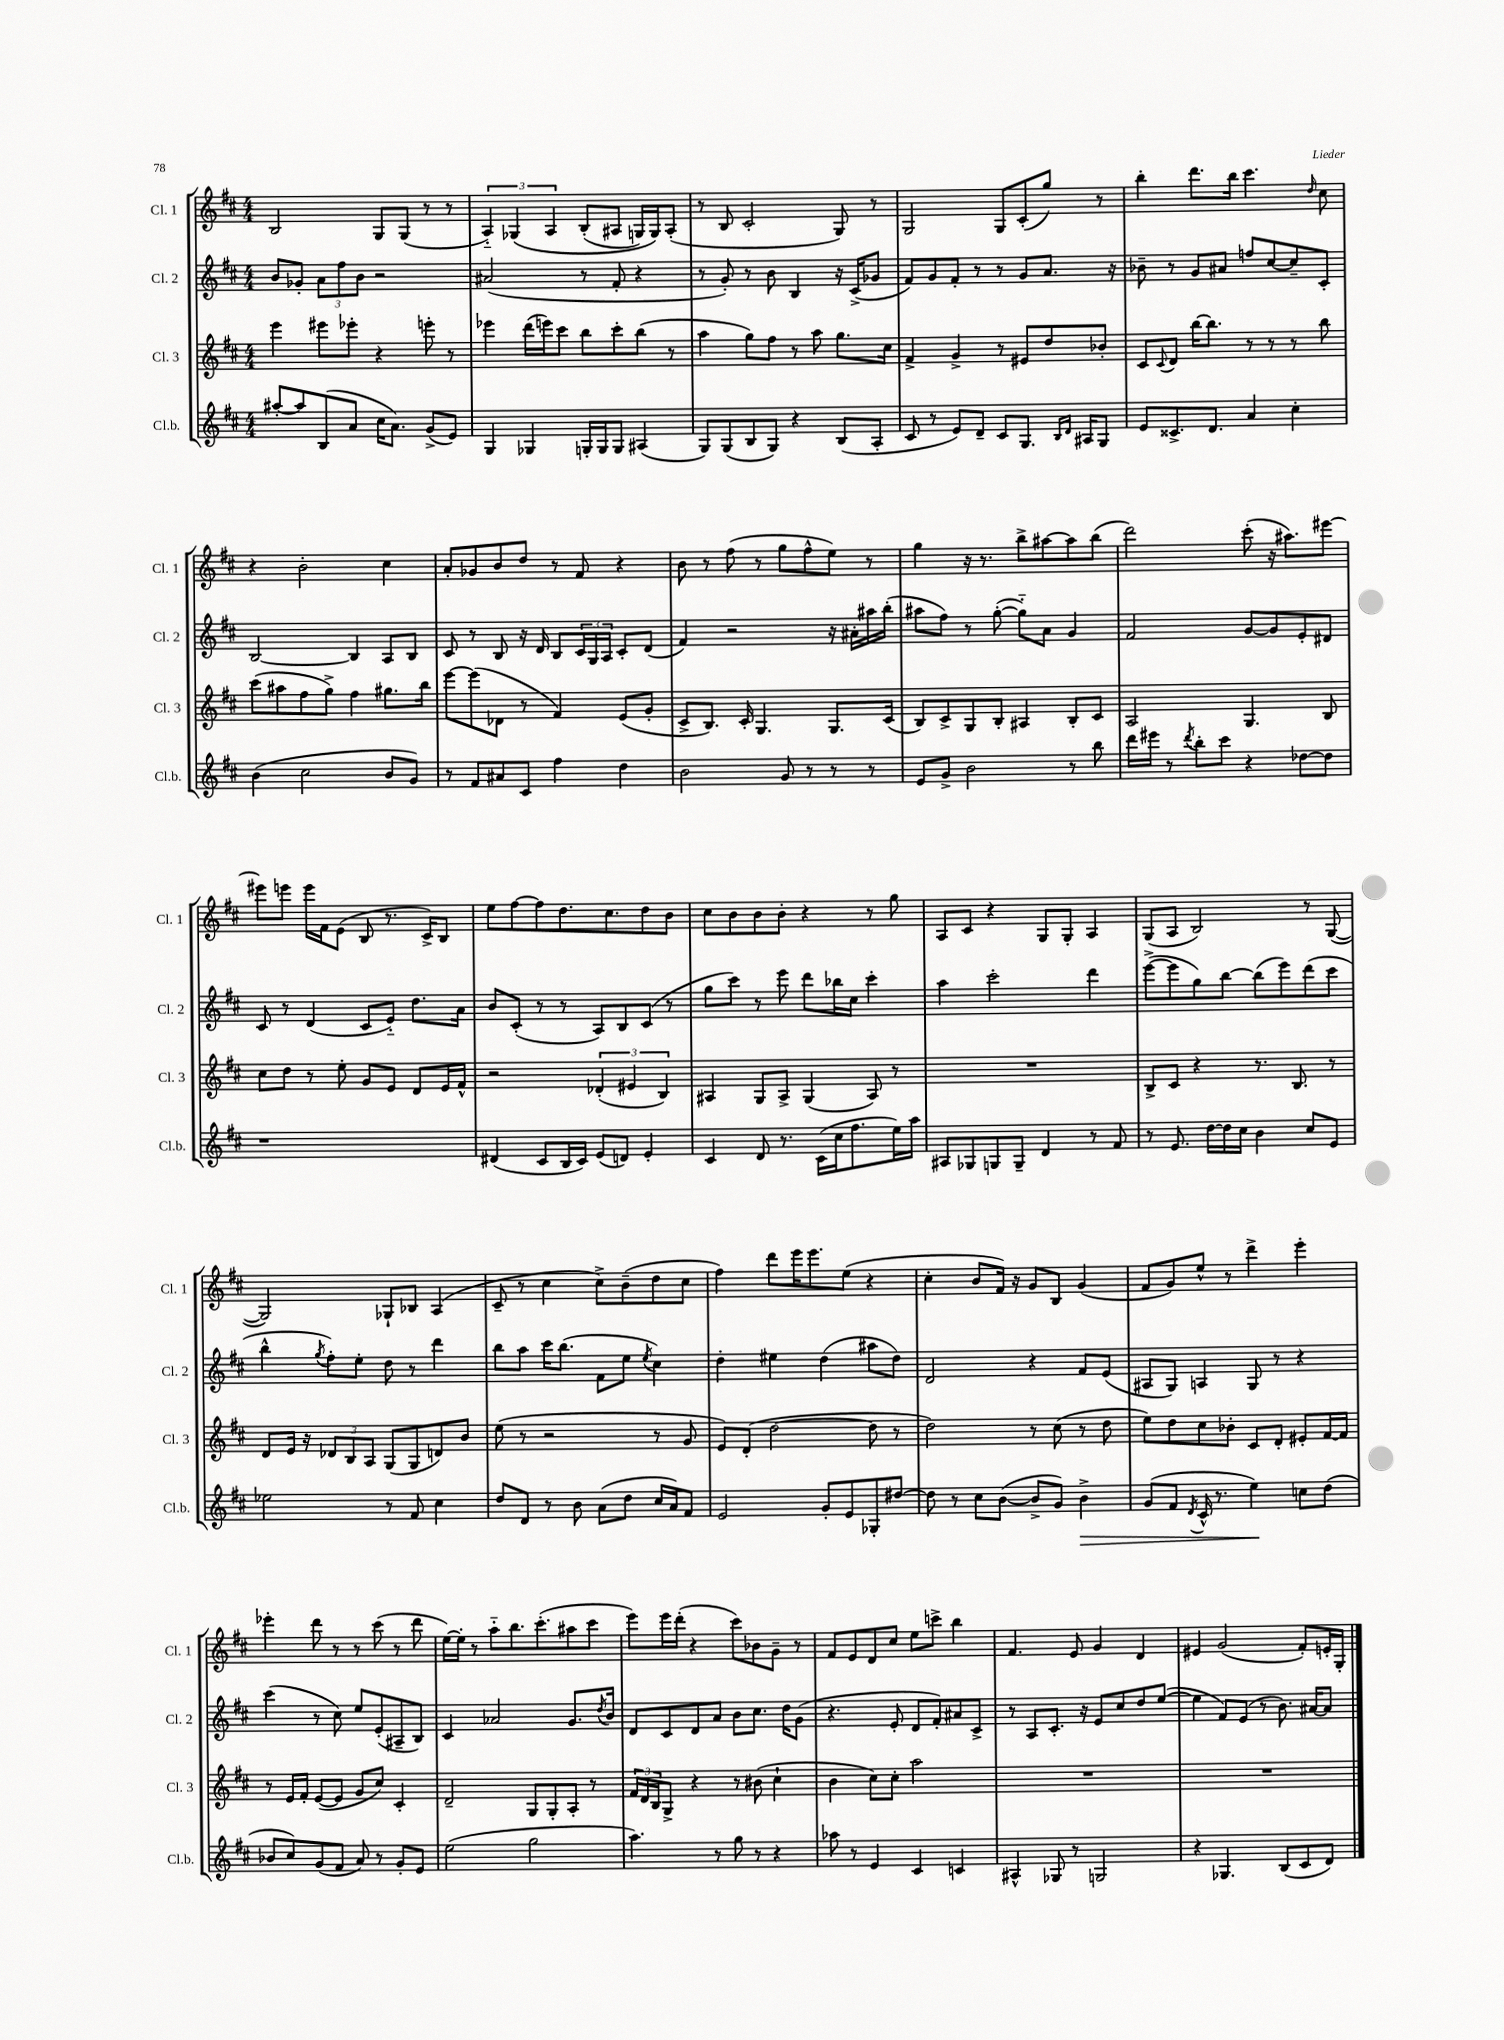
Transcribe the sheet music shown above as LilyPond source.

<<
\new StaffGroup <<
\new Staff = "s0" \with { instrumentName = "Cl. 1" shortInstrumentName = "Cl. 1" } {
    \clef treble \key d \major \numericTimeSignature \time 4/4
    b2 g8 g8( r8 r8 |
    \tuplet 3/2 { a4-_) ges4\( a4 } b8-.( ais8 g16) g16\) ais8-.( |
    r8 b8 cis'2-. g8) r8 |
    g2 g8 cis'8-.( g''8) r8 |
    b''4-. d'''8. b''16 cis'''4. \grace { d''16 } cis''8 |
    r4 b'2-. cis''4 |
    a'8-. ges'8 b'8 d''8 r8 fis'8 r4 |
    b'8 r8 fis''8( r8 g''8 fis''8-^ e''8) r8 |
    g''4 r16 r8. b''8-> ais''8~ ais''8 b''8( |
    d'''2) cis'''8-.( r16 ais''8.) eis'''8~ |
    eis'''8 e'''8 e'''16 fis'16 e'8( b8 r8. cis'16->) b8 |
    e''8 fis''8~ fis''8 d''8. cis''8. d''8 b'8 |
    cis''8 b'8 b'8 b'8-. r4 r8 g''8 |
    a8 cis'8 r4 g8 g8-. a4 |
    g8( a8 b2) r8 g8~( |
    g2) ges8-! bes8 a4( |
    cis'8-- r8 cis''4 cis''8->) b'8--( d''8 cis''8 |
    fis''4) d'''8 e'''16 e'''8. e''8( r4 |
    cis''4-. b'8 fis'16) r16 g'8 b8 g'4( |
    fis'8 g'8) e''8-^ r8 d'''4-> e'''4-. |
    ees'''4-. d'''8 r8 r8 cis'''8( r8 d'''8 |
    e''16~) e''16-. r8 a''8-_ b''8. cis'''8.-.( ais''8 cis'''8 |
    e'''8) e'''16 d'''16-.( r4 cis'''8) bes'8 g'8-- r8 |
    fis'8 e'8 d'8 cis''8 e''8 c'''8-> b''4 |
    fis'4. e'8 g'4 d'4 |
    eis'4 g'2( fis'8-.) e'16-. g16-. \bar "|." |
}
\new Staff = "s1" \with { instrumentName = "Cl. 2" shortInstrumentName = "Cl. 2" } {
    \clef treble \key d \major \numericTimeSignature \time 4/4
    b'8 ges'8-. \tuplet 3/2 { a'8 fis''8 b'8 } r2 |
    ais'2( r8 fis'8-. r4 |
    r8 g'8-.) r8 b'8 b4 r16 cis'16->( ges'8 |
    fis'8) g'8 fis'8-. r8 r8 g'8 a'8. r16 |
    bes'8-- r8 g'8 ais'8 f''8 cis''8~ cis''8-- cis'8-. |
    b2~ b4 a8 b8 |
    cis'8 r8 b8 r16 d'16 b8 \tuplet 3/2 { cis'16 g16 a16 } cis'8-. d'8( |
    fis'4) r2 r16 ais'16-. ais''16 b''16-.( |
    ais''8 fis''8) r8 g''8~-.( g''8-_) a'8 g'4 |
    fis'2 g'8~ g'8 e'8-. dis'8 |
    cis'8 r8 d'4( cis'8 e'8-_) d''8. a'16 |
    b'8 cis'8-.( r8 r8 a8) b8 cis'8( r8 |
    g''8 cis'''8) r8 e'''8 d'''8 bes''16 cis''16 cis'''4-. |
    a''4 cis'''2-. d'''4 |
    e'''8~->( e'''8 g''8) b''8~ b''8( e'''8) d'''8( cis'''8 |
    b''4-^ \acciaccatura { g''8 } fis''8-.) e''8-. d''8 r8 d'''4 |
    b''8 a''8 cis'''16 b''8.( fis'8 e''8 \acciaccatura { e''8 } cis''4) |
    d''4-. eis''4 d''4( ais''8 d''8) |
    d'2 r4 fis'8 e'8( |
    ais8 g8) a4 g8 r8 r4 |
    cis'''4( r8 cis''8) e''8 e'8-.( ais8-- b8) |
    cis'4 aes'2 g'8. \acciaccatura { d''8 } b'16 |
    d'8 cis'8 d'8 a'8 b'8 cis''8. d''16 g'8( |
    r4. e'8-. d'8 fis'8-.) ais'8 cis'8-> |
    r8 a8 cis'8.-. r16 e'8 cis''8 d''8 e''8~( |
    e''4 fis'8) e'8( r8 b'8.) ais'16~ ais'8 \bar "|." |
}
\new Staff = "s2" \with { instrumentName = "Cl. 3" shortInstrumentName = "Cl. 3" } {
    \clef treble \key d \major \numericTimeSignature \time 4/4
    e'''4 eis'''8 ees'''8-. r4 e'''8-. r8 |
    ees'''4 d'''16( e'''16) cis'''8 b''8 cis'''8-. b''8( r8 |
    a''4 g''8) fis''8 r8 a''8 g''8. cis''16 |
    fis'4-> g'4-> r8 eis'8 d''8 bes'8-. |
    cis'8 \appoggiatura { cis'8 } d'8 b''16~ b''8. r8 r8 r8 b''8 |
    cis'''8( ais''8 fis''8 g''8->) fis''4 gis''8. b''16 |
    e'''8~ e'''8( des'8 r8 fis'4) e'8( g'8-. |
    cis'8-> b8.) cis'16-. g4. g8. cis'16( |
    b8) cis'8-> g8 b8-. ais4 b8-. cis'8 |
    a2 g4. b8 |
    cis''8 d''8 r8 e''8-. g'8 e'8 d'8 e'16 fis'16-^ |
    r2 \tuplet 3/2 { des'4-.( eis'4 b4) } |
    ais4 g8 ais8-> g4( ais8) r8 |
    R1 |
    b8-> cis'8 r4 r8. b8. r8 |
    d'8 e'16 r16 \tuplet 3/2 { des'8 b8 a8 } g8( g8 d'8) b'8 |
    e''8( r8 r2 r8 g'8 |
    e'8) d'8-.( d''2~ d''8 r8 |
    d''2) r8 cis''8( r8 d''8 |
    e''8) d''8 cis''8 bes'8-. cis'8 d'8-. eis'8-. fis'16~ fis'16 |
    r8 e'16 fis'16-. e'8~( e'8 g'8 cis''8) cis'4-. |
    d'2-- g8 g8-. a8-. r8 |
    \tuplet 3/2 { fis'16 d'16 b16 } g8-> r4 r8 bis'8( cis''4-! |
    b'4 cis''8) cis''8-. a''2 |
    R1 |
    R1 \bar "|." |
}
\new Staff = "s3" \with { instrumentName = "Cl.b." shortInstrumentName = "Cl.b." } {
    \clef treble \key d \major \numericTimeSignature \time 4/4
    ais''8~-. ais''8 b8( a'8 cis''16 a'8.) g'8->( e'8) |
    g4 ges4 g16-. g16 g8 ais4( |
    g8) g8( b8 g8) r4 b8( a8-. |
    cis'8 r8 e'8) d'8-- cis'8 g8. \grace { b16 d'16 } ais16 g8 |
    e'8 cisis'8.-> d'8. a'4 cis''4-. |
    b'4( cis''2 b'8 g'8) |
    r8 fis'8 ais'8 cis'8 fis''4 d''4 |
    b'2 g'8 r8 r8 r8 |
    e'8 g'8-> b'2 r8 b''8 |
    d'''16 eis'''16 r8 \acciaccatura { d'''8 } b''8-. cis'''8 r4 des''8~ des''8 |
    r1 |
    dis'4( cis'8 b16 cis'16) e'8( d'8) e'4-. |
    cis'4 d'8 r8. cis'16( cis''16 fis''8. e''16) a''16 |
    ais8 ges8 g8 g8-- d'4 r8 fis'8 |
    r8 e'8. d''16~ d''16 cis''16 b'4 cis''8 e'8 |
    ees''2 r8 fis'8 cis''4 |
    d''8 d'8 r8 b'8 a'8( d''8 cis''16 a'16) fis'8 |
    e'2 g'8-. e'8 ges8-. dis''8~ |
    dis''8 r8 cis''8 b'8~( b'8-> g'8) b'4->\> |
    g'8( fis'8 \acciaccatura { d'8 } cis'16-^ r8. e''4\!) c''8 d''8( |
    bes'8 cis''8) g'8( fis'8 a'8) r8 g'8-. e'8 |
    e''2( g''2 |
    a''4.) r8 g''8 r8 r4 |
    aes''8 r8 e'4 cis'4 c'4 |
    ais4-^ ges8 r8 g2 |
    r4 ges4. b8( cis'8 d'8) \bar "|." |
}
>>
>>
\layout { \context { \Score \remove "Bar_number_engraver" } }
